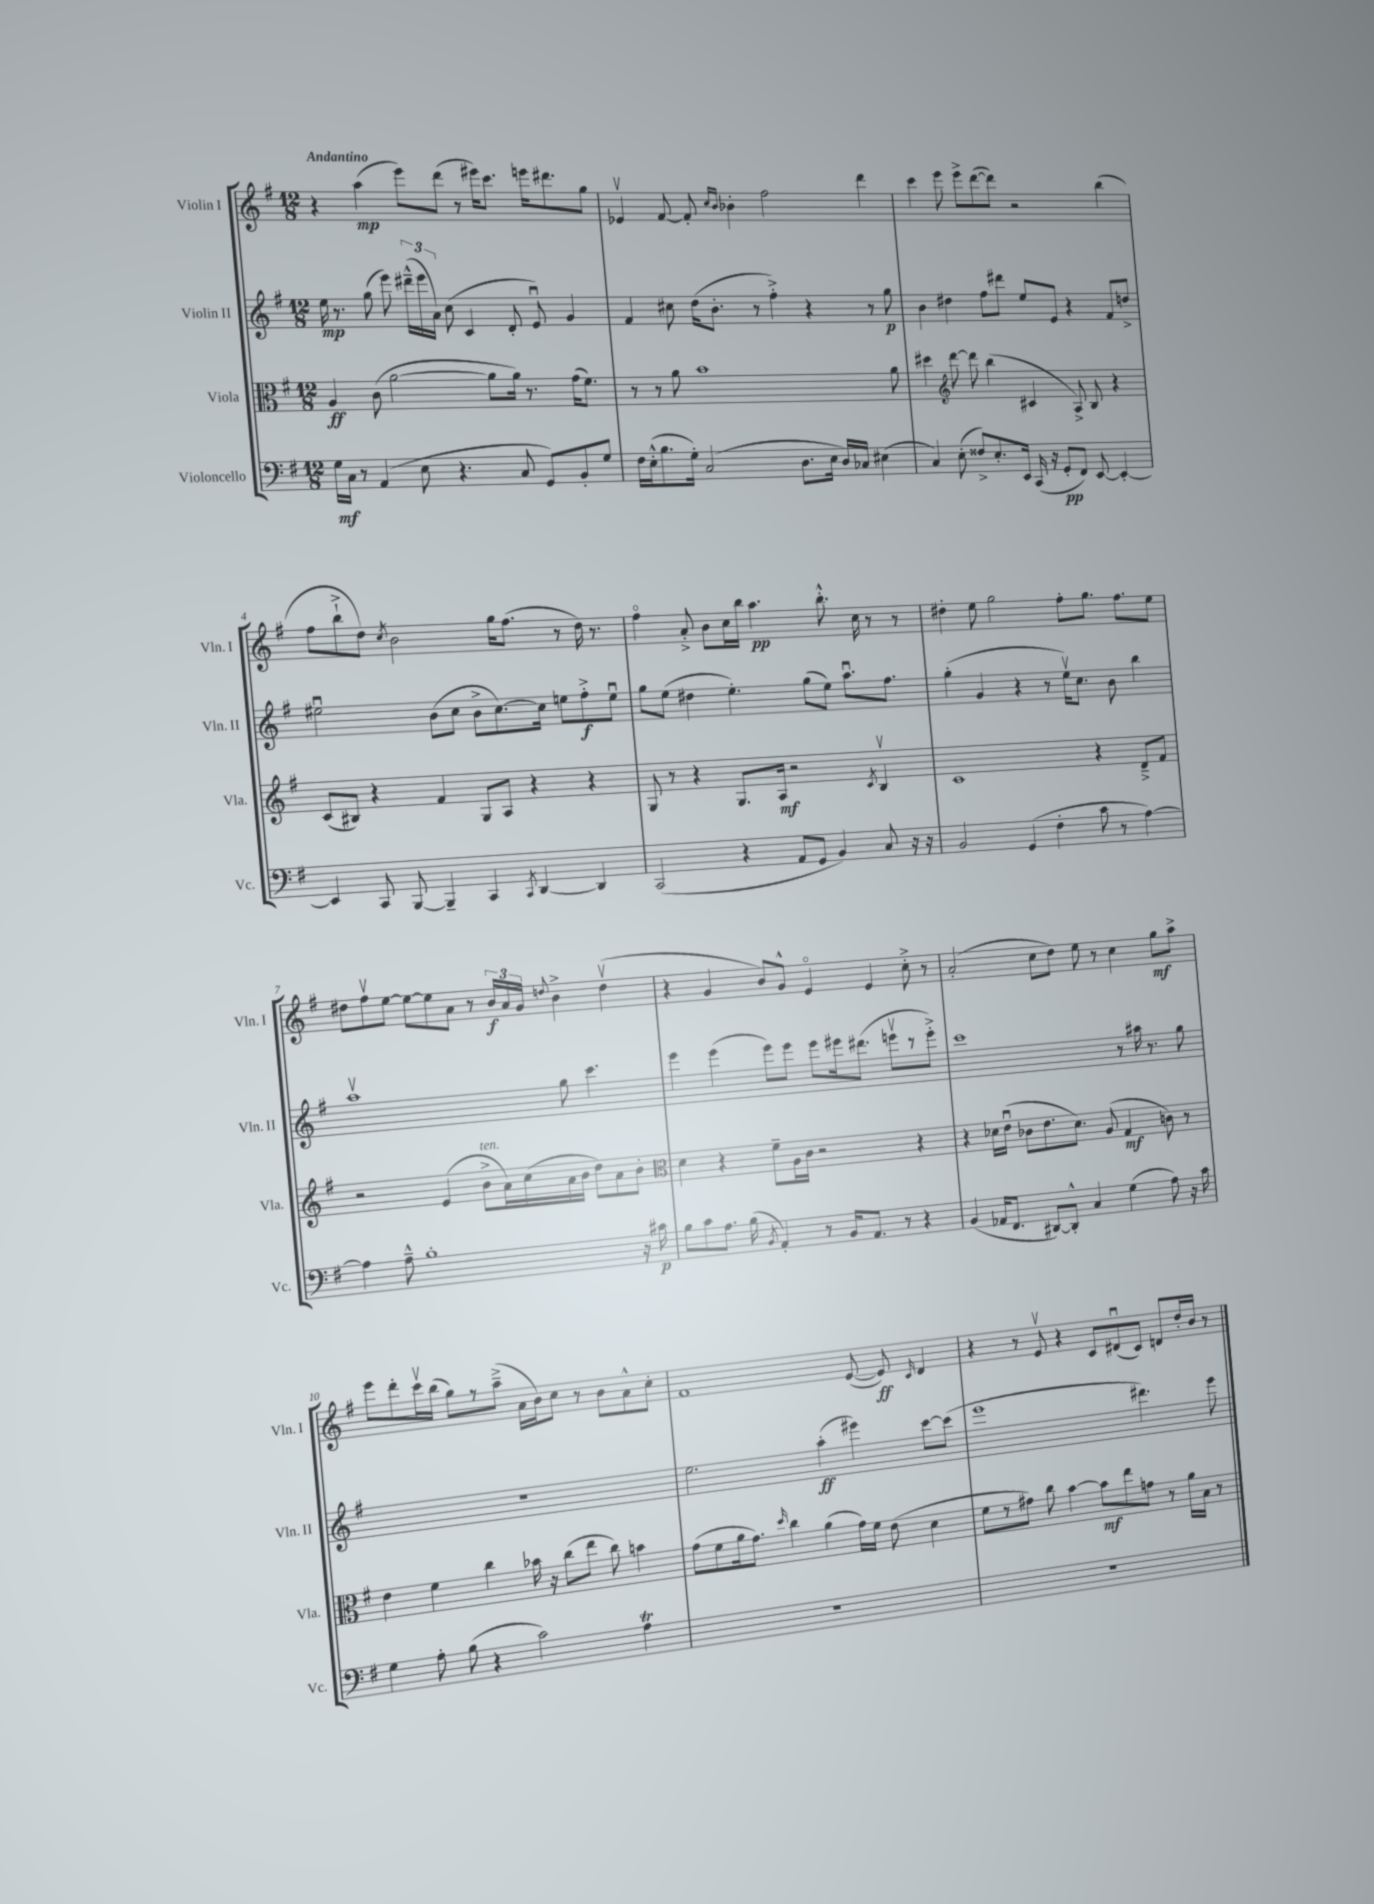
<<
\new StaffGroup <<
\new Staff = "s0" \with { instrumentName = "Violin I" shortInstrumentName = "Vln. I" } {
    \clef treble \key g \major \numericTimeSignature \time 12/8 \tempo "Andantino"
    \autoBeamOff r4 a''4\mp( e'''8[) d'''8]( r8 eis'''16[) c'''8.] e'''16[ dis'''8. g''8] |
    ees'4\upbow fis'8~ fis'8-. \grace { c''16[ b'16] } bes'4-. fis''2 d'''4 |
    c'''4 e'''8 e'''8[-> d'''8~( d'''8]) r2 b''4( |
    fis''8[ b''8-!-> d''8]) \acciaccatura { c''8 } b'2 g''16[ fis''8.]( r8 d''16) r8. |
    fis''4\flageolet a'8-.-> b'8[ c''16 b''16] a''4.\pp b''8.-.-^ c''16 r8 r8 |
    dis''4-. e''8 g''2 fis''8[-. g''8.] fis''8.[ e''8] |
    dis''8[ fis''8\upbow e''8]~ e''8[~ e''8 a'8] r8 \tuplet 3/2 { b'16[\f a'16 g'16] } \appoggiatura { d''8 } b'4-> d''4\upbow( |
    r4 g'4 b'8[) g'8]-^ e'4\flageolet e'4 c''8-.-> r8 |
    a'2-.( c''8[ d''8]) e''8 r8 c''4 g''8[\mf a''8]-> |
    e'''8[ d'''8-. c'''16\upbow b''16]( g''8[) r8 a''8]--->( a'16[ b'16) c''8] r8 b'8[ a'8-^ c''8]-. |
    fis'1 e'8~( e'8\ff) \grace { c'16 } d'4 |
    r4 r8 e'8\upbow r4 c'8[ dis'8\downbow( c'8]) d'8[ d''16-. b'16] r8 \bar "|." |
}
\new Staff = "s1" \with { instrumentName = "Violin II" shortInstrumentName = "Vln. II" } {
    \clef treble \key g \major \numericTimeSignature \time 12/8
    \autoBeamOff e''16\mp r8. g''8( e'''8) \tuplet 3/2 { dis'''16[---^( e'''16 a'16]) } c''8( c'4 d'8-. e'8\downbow) g'4 |
    fis'4 cis''8 d''16[( b'8.]-. r8 fis''4-.->) r4 r8 g''8\p |
    b'4 dis''4 fis''8[ dis'''8] e''8[ e'8] r4 fis'8[ d''8]-> |
    eis''2\downbow b'8[( c''8] b'8[-> c''8.~) c''16] e''8[ fis''8-.->\f e''8]\downbow |
    g''8[ e''8]( dis''4 e''4.-.) g''8[( e''8]) a''8.[\downbow fis''8.] |
    g''4-.( g'4 r4 r8 e''16[\upbow) c''8.] b'8 b''4 |
    a''1\upbow g''8 c'''4. |
    e'''4 e'''4( e'''8[) e'''8] e'''8[ eis'''16 dis'''8.]( e'''8[\upbow r8 e'''8]-.->) |
    c'''1 r8 ais''16 r8. g''8 |
    R1. |
    e''2. a''4-.\ff( eis'''4) c'''8[~ c'''8]( |
    e'''1 dis'''4.) e'''8 \bar "|." |
}
\new Staff = "s2" \with { instrumentName = "Viola" shortInstrumentName = "Vla." } {
    \clef alto \key g \major \numericTimeSignature \time 12/8
    \autoBeamOff a4\ff c'8( a'2~ a'8[ a'16]) r8. g'16[( fis'8.]) |
    r8 r8 a'8 b'1 a'8 |
    dis''4 \clef treble d'''8~ d'''8 b''4( cis'4 a8->) b8 r4 |
    c'8[( bis8]) r4 fis'4 g8[ a8] r4 r4 |
    g8 r8 r4 g8.[ a16]\mf r2 \acciaccatura { c'8 } b4\upbow |
    c'1 r4 d'8[---> fis'8] |
    r2 e'4( b'8[->^\markup { \italic "ten." } a'16) c''16( a'16 b'16] d''8[) a'8 b'8]-. |
    \clef alto d'4 r4 fis'8[-- a16 c'16] r2 r4 |
    r4 des'16[ e'16]\downbow( ces'8[ e'8. des'8.]) a8( g4\mf c'8) r8 |
    e'4 fis'4 c''4 bes'16 r16 c''8[( e''8] c''8) b'4 |
    g'8[( fis'8 a'16 g'8.]) \grace { d''16 } c''4 a'4( g'16[) fis'16] e'8( d'4 |
    fis'8[ r8 gis'8]) c''8 b'4~ b'8[\mf e''8 g'8] r8 a'16[ b16] r8 \bar "|." |
}
\new Staff = "s3" \with { instrumentName = "Violoncello" shortInstrumentName = "Vc." } {
    \clef bass \key g \major \numericTimeSignature \time 12/8
    \autoBeamOff g16[\mf c16] r8 a,4( e8 r4. c8 g,8[) b,8-. g8] |
    fis16[ e16-.-^( b8. g16]-.) c2( d8.[ e16] d16[) ces16] eis4( |
    c4) e8-.( fisis8[->) e8.-. e,16] c,16( r16 g,8[-.\pp fis,8]) e,8~ e,4~-. |
    e,4 c,8 b,,8~ b,,4-- c,4 \acciaccatura { c,8 } d,4~ d,4 |
    c,2( r4 a,8[ g,8] b,4) c8 r16 r16 |
    b,2 g,4( fis4-. c'8 r8 a4~) |
    a4 a8---^ b1-. r16 cis'16\p |
    b8[ c'8 a8.] b16( \acciaccatura { b,8 } a,4-.) r8 b,16[ a,8.] r8 r4 |
    b,4( aes,16[ fis,8.] dis,8[~) dis,8]-.-^ c4 g4( a8) r16 c'16 |
    g4 a8-. b8( r4 c'2) a4\trill |
    R1. |
    R1. \bar "|." |
}
>>
>>
